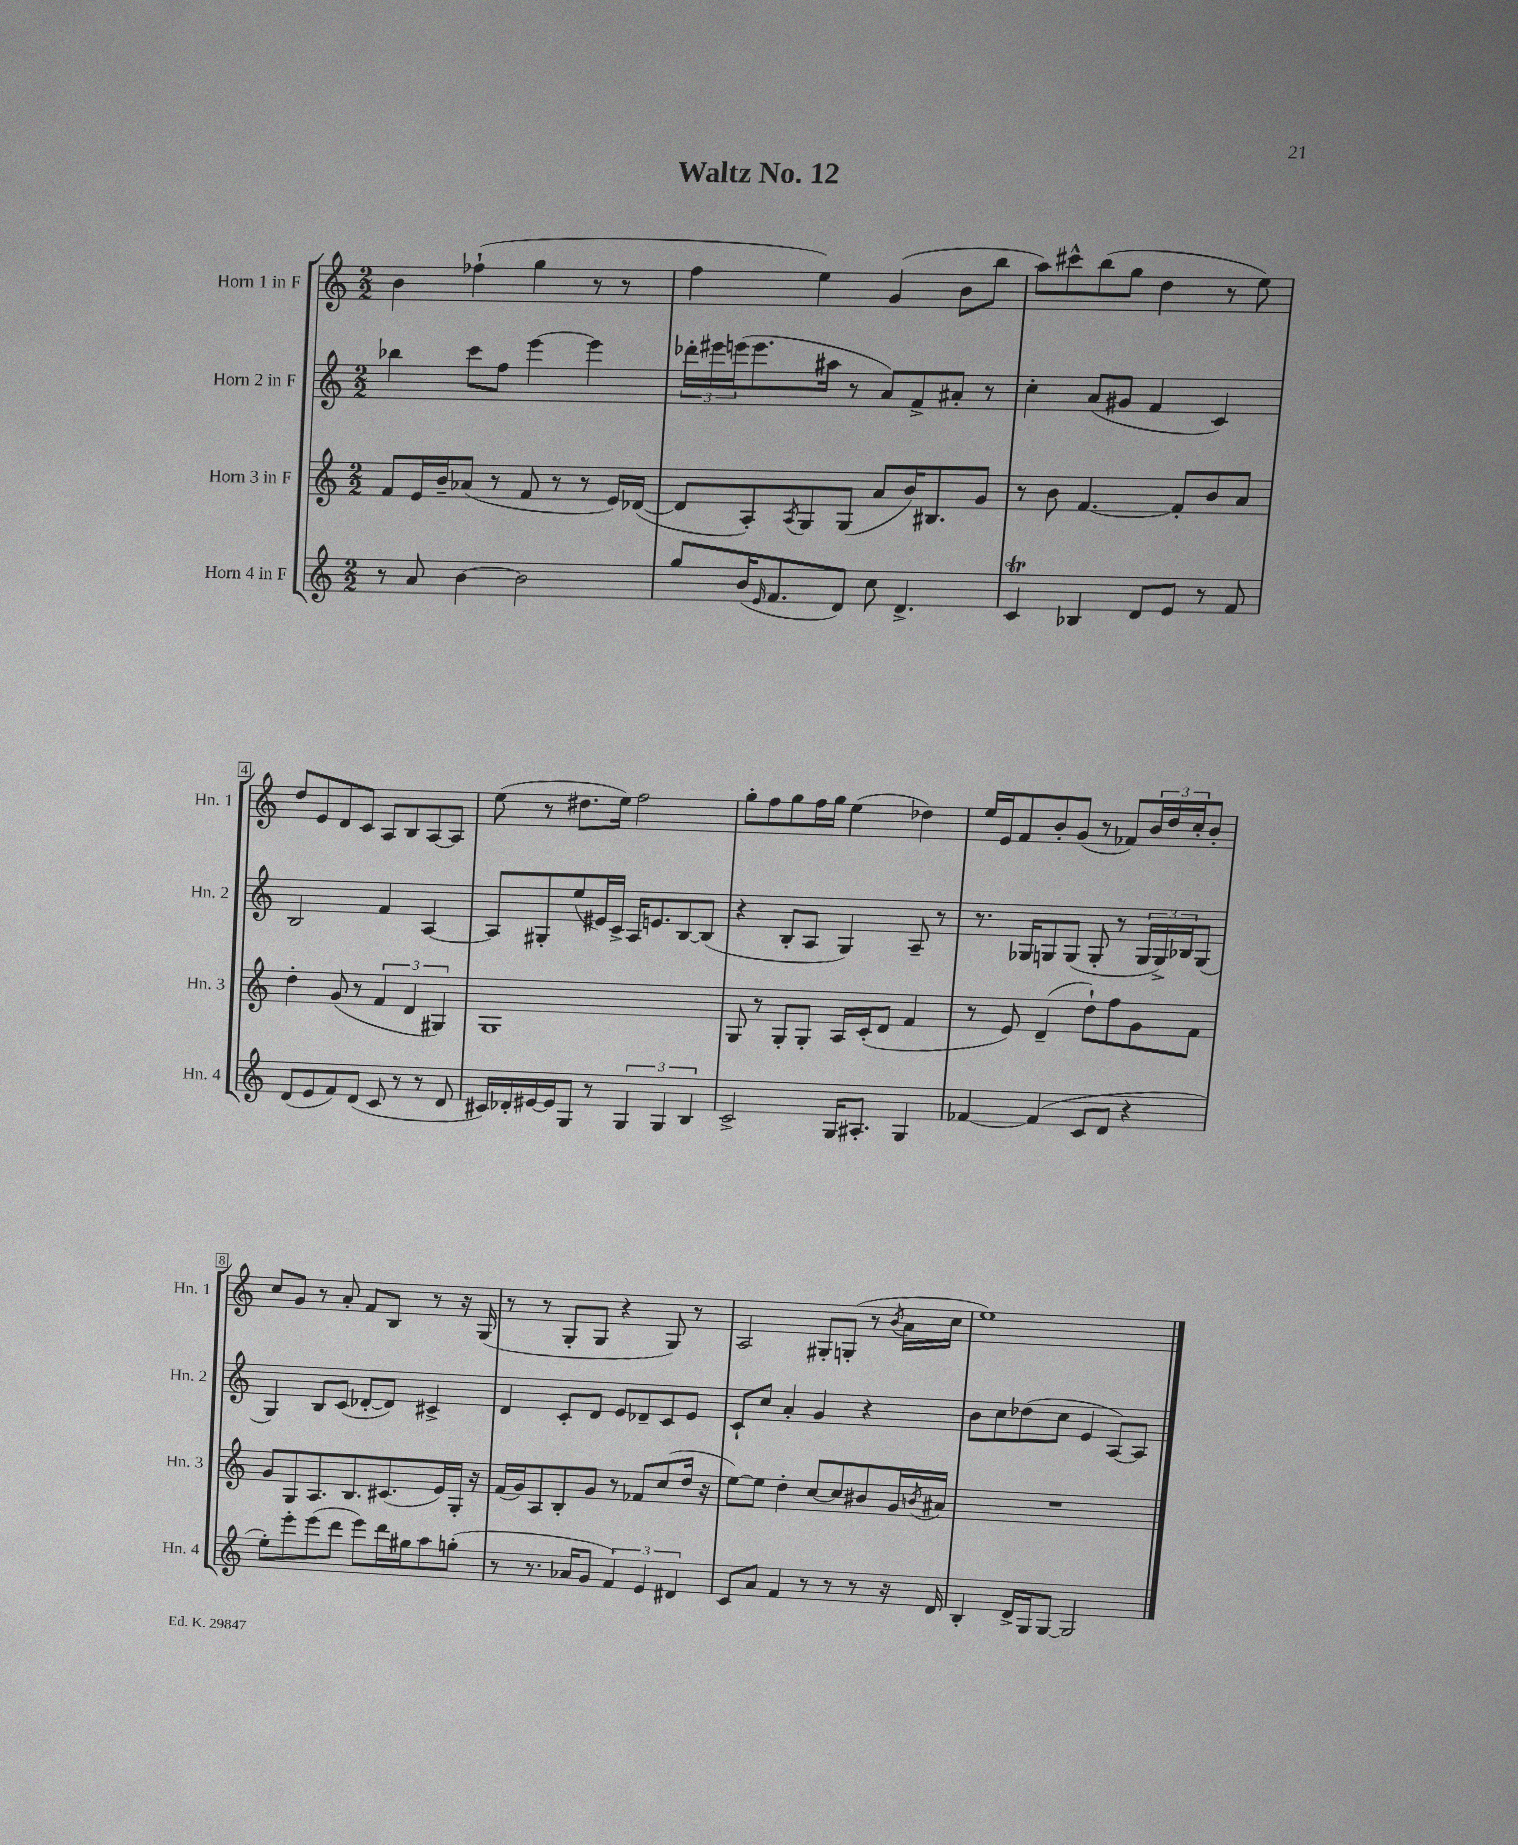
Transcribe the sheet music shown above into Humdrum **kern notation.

**kern	**kern	**kern	**kern
*staff4	*staff3	*staff2	*staff1
*clefG2	*clefG2	*clefG2	*clefG2
*k[]	*k[]	*k[]	*k[]
*M2/2	*M2/2	*M2/2	*M2/2
8r	8f	4bb-	4b
8a	16e	.	.
.	16b~	.	.
[4b	(8a-	8ccc	(4ff-`
.	8r	8ff	.
2b]	8f	[4eee	4gg
.	8r	.	.
.	8r	4eee]	8r
.	16e)	.	8r
.	([16d-	.	.
=	=	=	=
8gg	8d-]	24ddd-'	4ff
.	.	24eee#	.
.	.	(24eee	.
(16b	8A')	8.eee	.
16qqe	.	.	.
8.f	.	.	.
.	8qA	.	.
.	8G	.	4ee)
.	.	16aa#	.
8d)	(8G	8r	.
8cc	8a	8a)	(4g
4.d^	16b)	8f^	.
.	8.B#	.	.
.	.	8a#'	8b
.	8g	8r	8bb
=	=	=	=
4c	8r	4cc'	8aa)
.	8b	.	8ccc#^^
4B-	[4.f	(8a	(8bb
.	.	8g#	8gg
8d	.	4f	4dd
8e	8f']	.	.
8r	8b	4c)	8r
8f	8a	.	8ee)
=	=	=	=
(8d	4dd'	2B	8dd
8e	.	.	8e
8f)	(8g	.	8d
(8d	8r	.	8c
8c	6f	4f	8A
8r	.	.	8B
.	6d	.	.
8r	.	[4A	[8A
.	6G#)	.	.
8d	.	.	8A]
=	=	=	=
16c#)	1G	8A]	(8ee
16d-'	.	.	.
[16e#	.	8G#'	8r
16e#]	.	.	.
8G	.	(8ee	8.dd#
8r	.	16e#)	.
.	.	16c^	16ee)
6G	.	16A	2ff
.	.	8.e	.
6G	.	.	.
.	.	[8B	.
6B	.	.	.
.	.	(8B]	.
=	=	=	=
2c^	8G	4r	8gg'
.	8r	.	8ff
.	8G'	8B'	8gg
.	8G'	8A	16ff
.	.	.	16gg
16G	16A	4G)	(4ee
8.A#'	(16c'	.	.
.	8d	.	.
4G	4f	8A~	4dd-)
.	.	8r	.
=	=	=	=
[4f-	8r	8.r	16ee
.	.	.	16e
.	8e)	.	8f
.	.	16G-	.
(4f-]	(4d~	8G	8b'
.	.	(8G	(8g
8c	8dd`)	8G'	8r
8d	8ff	8r	8f-)
4r	8g	24G	24b
.	.	24G^)	24dd
.	.	24B-	24cc'
.	8f	(8G	8b'
=	=	=	=
8ee')	8g	4G)	8cc
8eee'	8G	.	8g
(8eee	8.A	8B	8r
8ddd	.	(8c	8a'
.	8.B	.	.
8eee)	.	[8d-'	8f
16ddd	(8.c#	8d-])	8B
16gg#	.	.	.
8aa	.	4c#^	8r
.	16e)	.	.
(8gg'	16G'	.	16r
.	16r	.	(16G
=	=	=	=
8r	(16f	4d	8r
.	16g)	.	.
8.r	8A	.	8r
.	8B'	8c'	8G'
16a-	.	.	.
8g	8g	8d	8G
6f)	8r	8e	4r
.	8f-	8d-~	.
6e	.	.	.
.	(8cc	8c	8G)
6d#	.	.	.
.	16dd	8e	8r
.	16r	.	.
=	=	=	=
8c	[8ee)	8c`	2A
8a	8ee]	8cc	.
4f	4dd'	4a'	.
8r	[8cc	4g	8G#'
8r	8cc]	.	(8G'
8r	8b#	4r	8r
.	.	.	8qb
16r	16g	.	16a
.	8qb	.	.
16d	16a#	.	16cc
=	=	=	=
4B'	1r	8b	1ee)
.	.	8cc	.
16d^	.	(8dd-	.
16G	.	.	.
[8G	.	8cc	.
2G]	.	4e	.
.	.	[8A)	.
.	.	8A]	.
==	==	==	==
*-	*-	*-	*-
